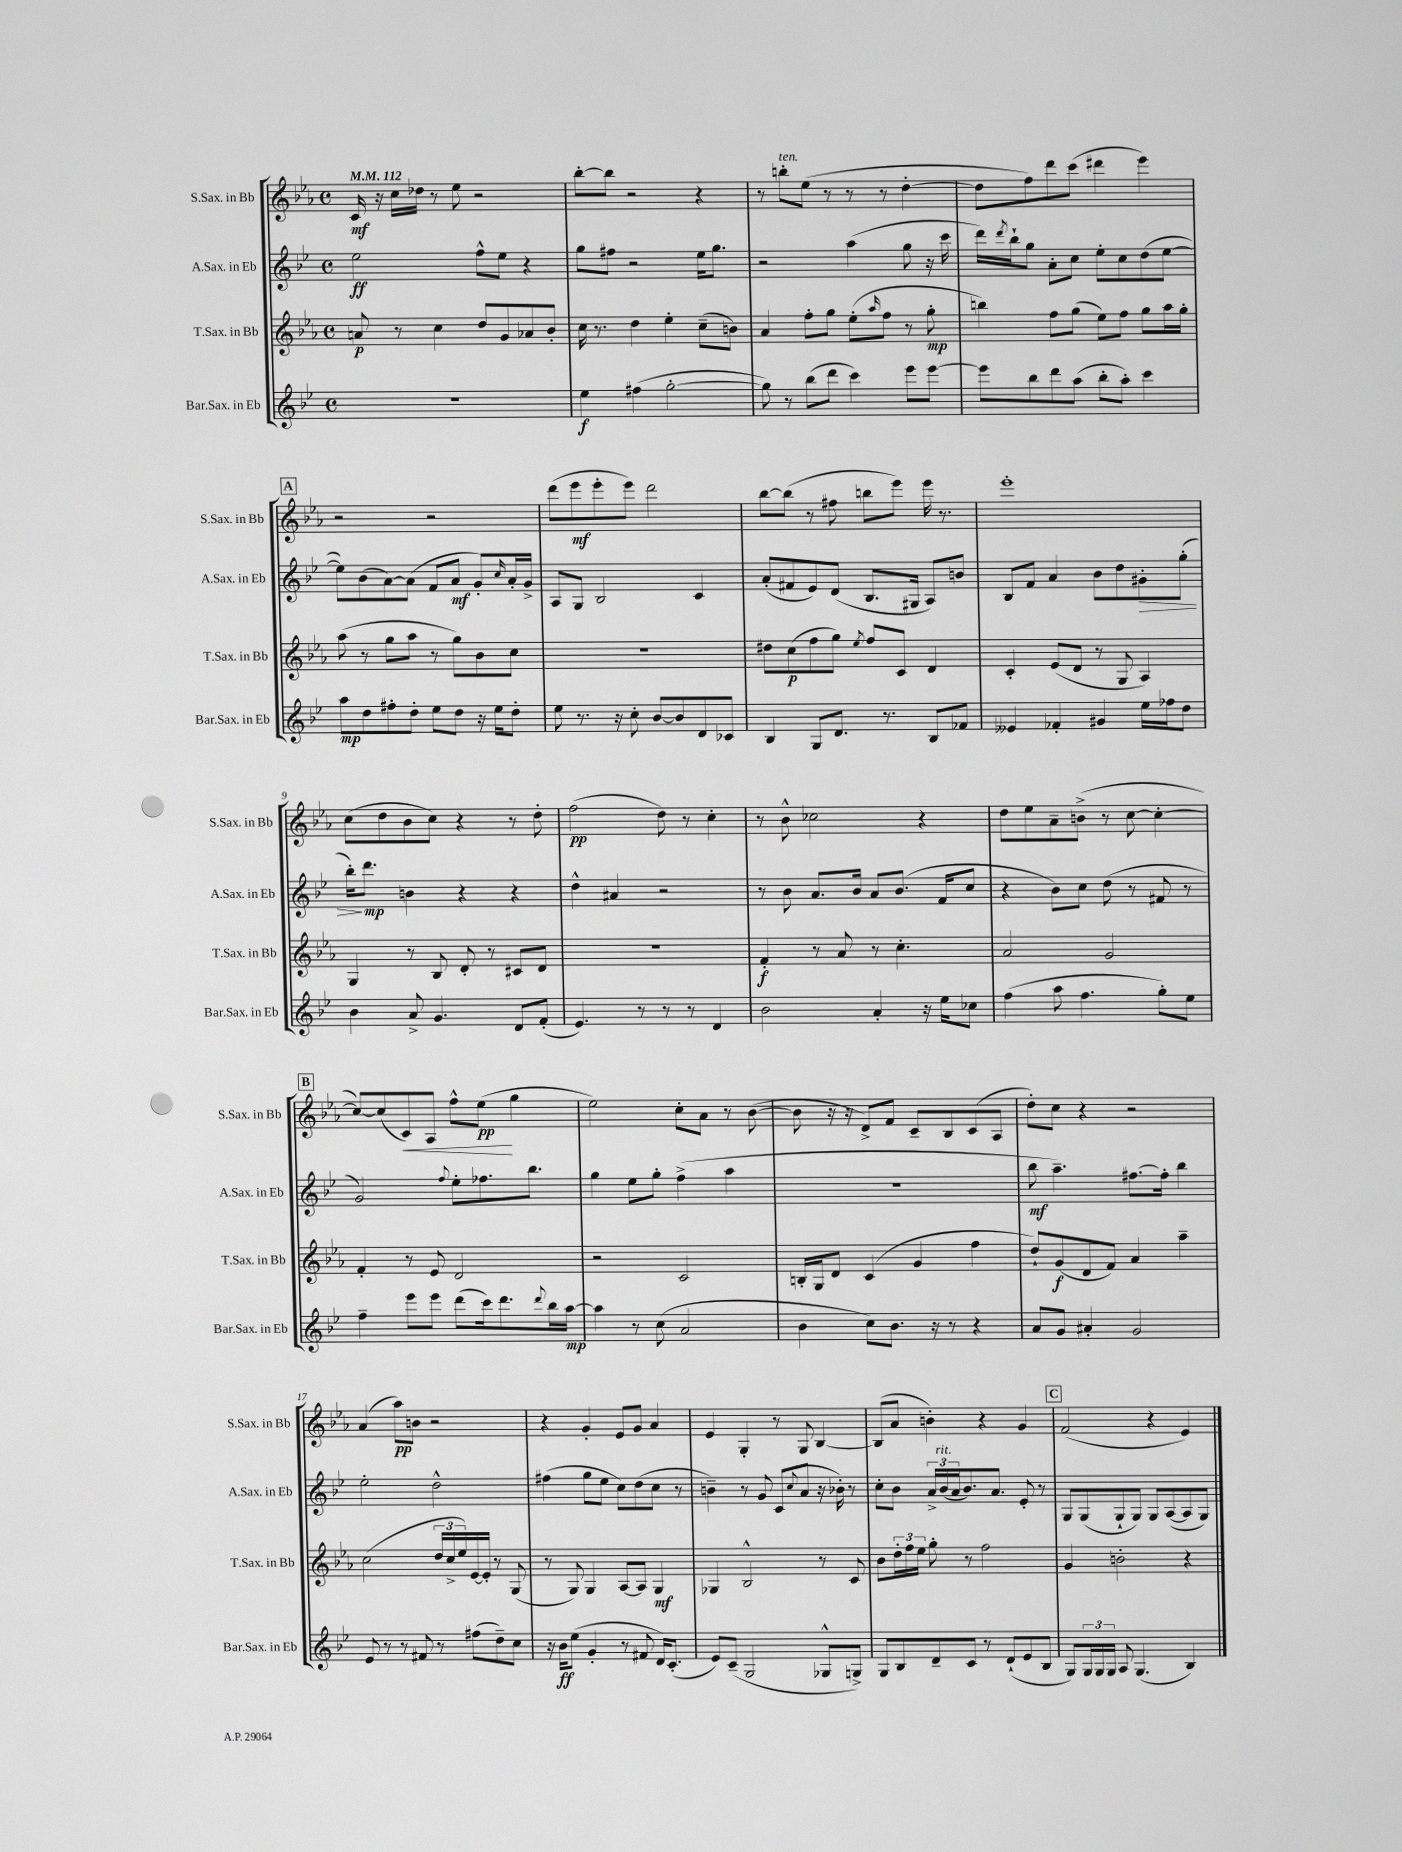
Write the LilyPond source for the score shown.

<<
\new StaffGroup <<
\new Staff = "s0" \with { instrumentName = "S.Sax. in Bb" shortInstrumentName = "S.Sax. in Bb" } {
    \clef treble \key ees \major \defaultTimeSignature \time 4/4 \tempo 4 = 112
    c'16\mf r16 c''16 des''16 r8 ees''8 r2 |
    bes''8~-. bes''8 r2 r4 |
    r8 b''8-.^\markup { \italic "ten." } ees''8( r8 r8 r8 d''4~-. |
    d''8 f''8) d'''8 c'''8( dis'''4 ees'''4) |
    \mark \markup { \box "A" } r2 r2 |
    d'''8( ees'''8\mf ees'''8-. ees'''8) d'''2 |
    bes''8~ bes''8( r8 fis''8 b''8 ees'''8) ees'''16 r8. |
    ees'''1-. |
    c''8( d''8 bes'8 c''8) r4 r8 d''8-. |
    f''2\pp( d''8) r8 c''4-. |
    r8 bes'8-^ ces''2 r4 |
    d''8 ees''8 aes'8-- b'8->( r8 c''8~ c''4~-. |
    \mark \markup { \box "B" } c''8~) c''8( c'8\<) aes8 f''8-^ ees''8\pp\!( g''4 |
    ees''2) c''8-. aes'8 r8 bes'8~( |
    bes'8 r16 r16 d'8->) f'8 c'8-- bes8 c'8( aes8 |
    d''8-.) c''8 r4 r2 |
    aes'4( aes''8\pp) b'8 r2 |
    r4 g'4-. ees'8 g'8 aes'4 |
    ees'4 g4-. r8 g8 bes4~ |
    bes8( aes'8 b'4-.) r4 g'4 |
    \mark \markup { \box "C" } f'2( r4 ees'4) \bar "|." |
}
\new Staff = "s1" \with { instrumentName = "A.Sax. in Eb" shortInstrumentName = "A.Sax. in Eb" } {
    \clef treble \key bes \major \defaultTimeSignature \time 4/4
    ees''2\ff f''8-^ ees''8 r4 |
    g''8 fis''8 r2 ees''16 g''8. |
    r2 a''4( g''8 r16 c'''16 |
    d'''16) \acciaccatura { d'''8 } bes''16-! g''8 a'8-. c''8 ees''8-. c''8 d''8( ees''8~ |
    \mark \markup { \box "A" } ees''8) bes'8( a'8~) a'8( f'8 a'8\mf g'8-.) \grace { c''16 } a'16-. g'16-> |
    a8 g8 bes2 c'4 |
    a'8-.( fis'8 ees'8) d'8( bes8. gis16 a8) b'8 |
    bes8 f'8 a'4 bes'8 d''8 gis'8-.\> g''8-.( |
    bes''16-.\!) d'''8.\mp b'4 r4 r4 |
    d''4-^ ais'4 r2 |
    r8 bes'8 a'8. bes'16 a'8 bes'8.( f'16 c''8 |
    r4 bes'8) c''8 d''8( r8 fis'8 r8 |
    \mark \markup { \box "B" } g'2) \appoggiatura { f''8 } ees''8-. fes''8. bes''8. |
    g''4 ees''8 g''8-. f''4->( a''4 |
    R1 |
    bes''8\mf a''4.--) fis''8.~ fis''16-. bes''4 |
    ees''2-. d''2-^ |
    fis''4( g''8 ees''8 c''8) d''8( c''8 r8 |
    b'4--) r8 g'8 c'8( \appoggiatura { c''8 } a'8 r16 bes'16-.) r8 |
    c''8-. bes'8 \tuplet 3/2 { a'16-> bes'16^\markup { \italic "rit." }( a'16 } bes'8.) a'8. ees'8-. r8 |
    \mark \markup { \box "C" } g8 g8( g8-! g8) g8 a8~( a8 g8) \bar "|." |
}
\new Staff = "s2" \with { instrumentName = "T.Sax. in Bb" shortInstrumentName = "T.Sax. in Bb" } {
    \clef treble \key ees \major \defaultTimeSignature \time 4/4
    a'8\p r8 c''4 d''8 g'8 aes'8 bes'8-. |
    c''16 r8. d''4 ees''4-. c''8--( b'8) |
    aes'4 f''8-. g''8 ees''8-.( \grace { aes''16 } f''8 r8 g''8-.\mp |
    b''4) f''8 g''8( ees''8) f''8 g''8 aes''16 g''16-. |
    \mark \markup { \box "A" } aes''8( r8 g''8 aes''8 r8 g''8) bes'8 c''8 |
    R1 |
    dis''8 c''8\p( f''8 g''8) \acciaccatura { ees''8 } f''8 c'8 d'4 |
    c'4-. ees'8( d'8 r8 g8 aes4) |
    g4 r8 bes8 d'8-. r8 cis'8 d'8 |
    r1 |
    f'4-.\f r8 aes'8 r8 c''4.-. |
    aes'2 g'2 |
    \mark \markup { \box "B" } f'4-. r8 ees'8 d'2 |
    r2 c'2 |
    b16-. g16 d'8 c'4( g'4 f''4 |
    d''8-!) g'8\f( d'8 f'8) aes'4 aes''4-- |
    c''2( \tuplet 3/2 { d''16 c''16-> ees''16) } ees'16~ ees'16-. r8 g8( |
    r8 g8) g4 aes8~ aes8 g4\mf |
    ges4 bes2-^ r8 c'8 |
    bes'8 \tuplet 3/2 { d''16-. f''16 ees''16 } g''8-. r8 f''2 |
    \mark \markup { \box "C" } g'4 b'2-. r4 \bar "|." |
}
\new Staff = "s3" \with { instrumentName = "Bar.Sax. in Eb" shortInstrumentName = "Bar.Sax. in Eb" } {
    \clef treble \key bes \major \defaultTimeSignature \time 4/4
    R1 |
    ees''4\f fis''4( g''2~-. |
    g''8) r8 bes''8( d'''8 c'''4) ees'''8 ees'''8~ |
    ees'''8 bes''8 d'''8 a''8( bes''8-. a''8-.) c'''4 |
    \mark \markup { \box "A" } a''8\mp d''8 fis''8-. d''8-. ees''8 d''8 r16 ees''16 d''8-. |
    ees''8 r8. r16 c''8-. bes'8~ bes'8 d'8 ces'8 |
    bes4 g8 d'8. r8. bes8 fes'8 |
    eeses'4 fes'4-. gis'4 ees''16 fes''16 d''8 |
    bes'4 a'8-> g'4. d'8 f'8-.( |
    ees'4.) r8 r8 r8 d'4 |
    bes'2 a'4-. r16 ees''16 ces''8 |
    f''4( a''8 f''4. g''8-.) ees''8 |
    \mark \markup { \box "B" } f''4-- ees'''8 ees'''8 d'''8( c'''16) d'''8. \appoggiatura { d'''8 } bes''16 a''16~\mp |
    a''4 r8 c''8( a'2 |
    bes'4 c''8) bes'8. r16 r8 r4 |
    a'8 g'8 ais'4-. g'2 |
    ees'8 r8 r8 fis'8 r8 fis''8( d''8--) c''8 |
    r16 bes'16\ff ees''8( g'4-. r8 fis'8 d'16) c'8.-.( |
    ees'8) c'8--( g2 ges8-^ g8->) |
    g8 bes8 d'8-- c'8 r8 d'8-!( ees'8 bes8 |
    \mark \markup { \box "C" } g8) \tuplet 3/2 { g16 g16 g16 } a8 g4.( bes4) \bar "|." |
}
>>
>>
